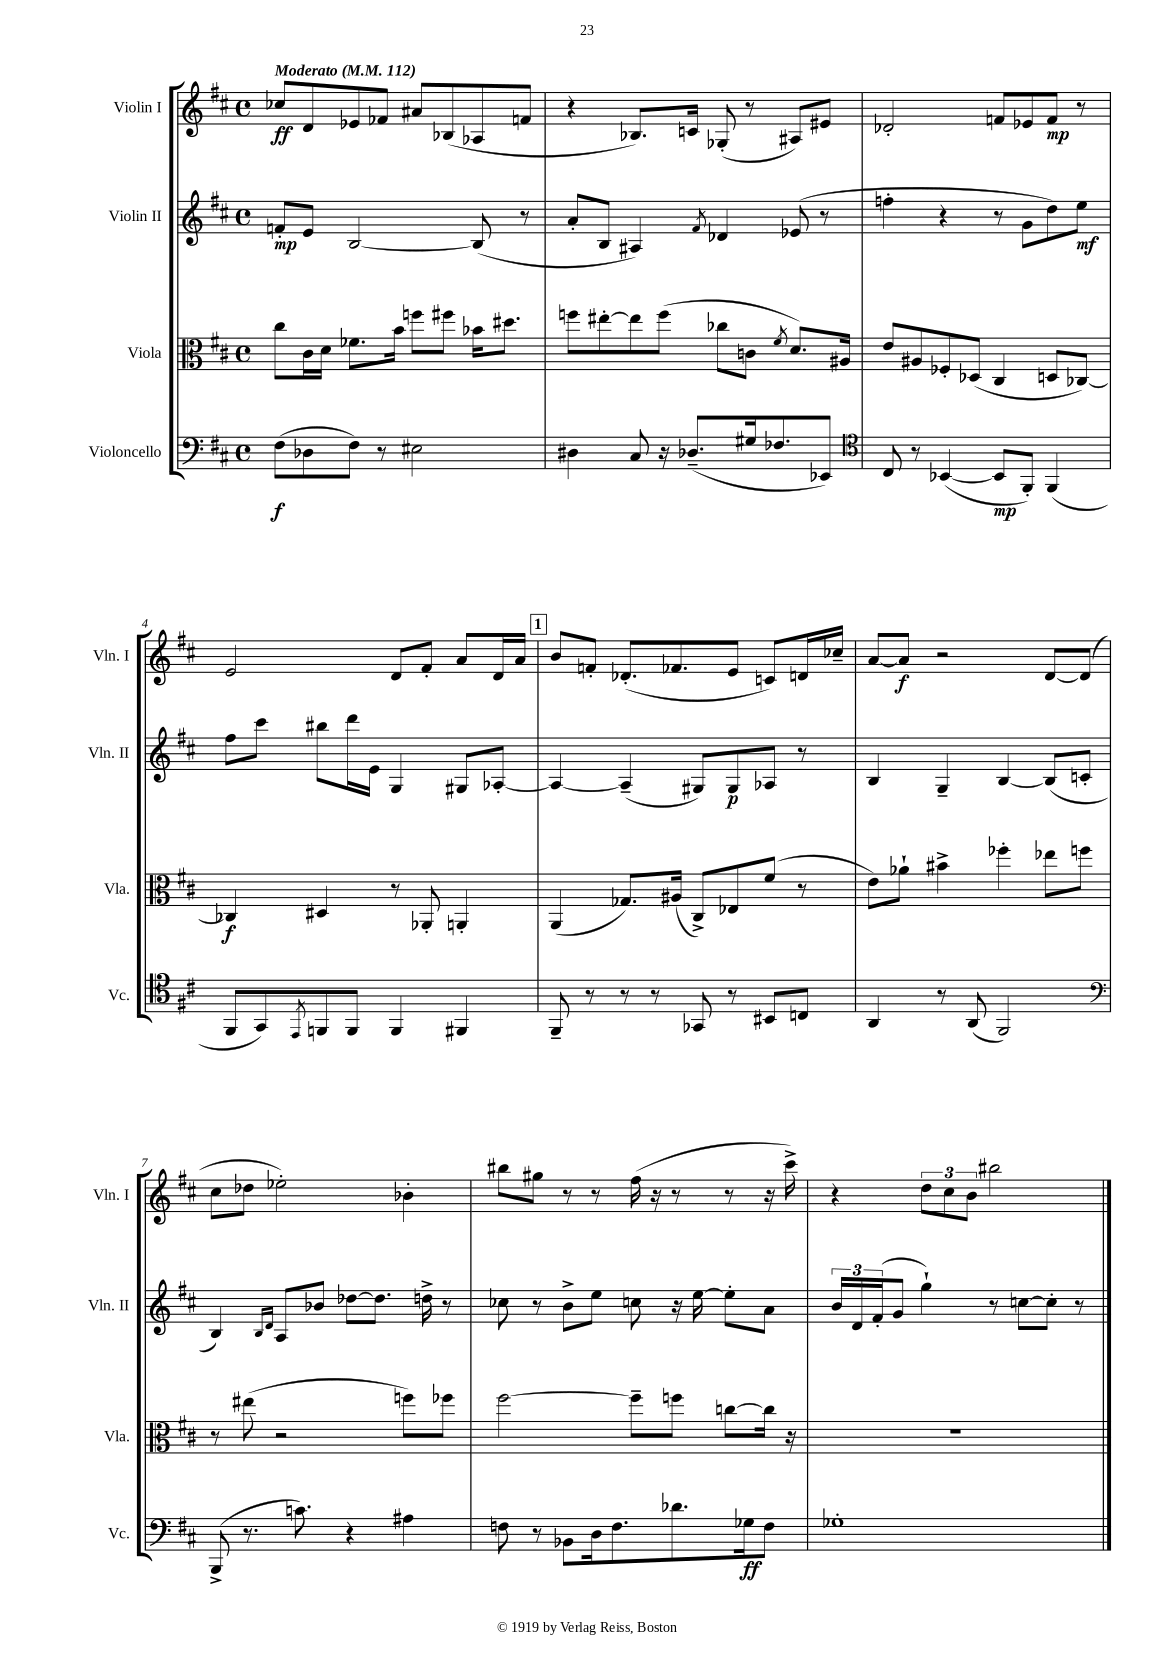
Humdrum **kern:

**kern	**kern	**kern	**kern
*staff4	*staff3	*staff2	*staff1
*clefF4	*clefC3	*clefG2	*clefG2
*k[f#c#]	*k[f#c#]	*k[f#c#]	*k[f#c#]
*M4/4	*M4/4	*M4/4	*M4/4
*met(c)	*met(c)	*met(c)	*met(c)
*MM112	*MM112	*MM112	*MM112
(8F#	8cc#	8f'	8cc-
8D-	16c#	8e	8d
.	16d	.	.
8F#)	8.f-	[2B	8e-
8r	.	.	8f-
.	16b	.	.
2E#	8ff	.	8a#
.	8ff#	.	(8B-
.	16b-	(8B]	8A-
.	8.dd#	.	.
.	.	8r	8f
=	=	=	=
4D#	8ff	8a'	4r
.	[8ee#'	8B	.
8C#	8ee#]	4A#)	8.B-)
16r	(8ff	.	.
(8.D-~	.	.	16c
.	.	8qf#	.
.	8cc-	4d-	(8G-'
16G#	8c	.	8r
8.F-	.	.	.
.	8qf#	.	.
.	8.d)	(8e-	8A#)
8EE-)	.	8r	8e#
.	16A#	.	.
=	=	=	=
*clefC4	*	*	*
8C#	8e	4ff'	2d-'
8r	8A#	.	.
([4BB-	8F-'	4r	.
.	(8D-	.	.
8BB-]	4C#	8r	8f
8FF#')	.	8g	8e-
(4FF#	8D	8dd)	8f
.	[8C-)	8ee	8r
=	=	=	=
8FF#	4C-]	8ff#	2e
8GG)	.	8ccc#	.
8qEE	.	.	.
8FF	4D#	8bb#	.
8FF	.	16ddd	.
.	.	16e	.
4FF	8r	4G	8d
.	8AA-'	.	8f#'
4FF#	4AA'	8G#	8a
.	.	[8A-'	16d
.	.	.	16a
=	=	=	=
8FF#~	(4AA	4A-_	8b
8r	.	.	8f'
8r	8.G-)	(4A-~]	(8.d-'
8r	.	.	.
.	(16A#	.	8.f-
8GG-	8C#^)	8G#)	.
8r	8E-	8G#	8e
8BB#	(8f#	8A-	8c)
8C	8r	8r	16d
.	.	.	16cc-~
=	=	=	=
4AA	8e)	4B	[8a
.	8a-`	.	8a]
8r	4b#^	4G~	2r
(8AA	.	.	.
2FF#)	4ff-'	[4B	.
.	8ee-	(8B]	[8d
.	8ff	8c'	(8d]
=	=	=	=
*clefF4	*	*	*
(8BBB^	8r	4B)	8cc#
8.r	(8ee#	.	8dd-
.	.	16qqB	.
.	.	16qqd	.
.	2r	8A	2ee-')
8.c)	.	.	.
.	.	8b-	.
4r	.	[8dd-	.
.	.	8.dd-]	.
4A#	8ff)	.	4b-'
.	.	16dd^	.
.	8ff-	8r	.
=	=	=	=
8F	[2ff#	8cc-	8bb#
8r	.	8r	8gg#
8BB-	.	8b^	8r
16D	.	8ee	8r
8.F	.	.	.
.	8ff#~]	8cc	(16ff#
.	.	.	16r
8.d-	8ff	16r	8r
.	.	[16ee	.
.	[8cc	8ee']	8r
16G-	.	.	.
8F	16cc]	8a	16r
.	16r	.	16ccc#^)
=	=	=	=
1G-'	1r	24b	4r
.	.	24d	.
.	.	(24f#'	.
.	.	8g	.
.	.	4gg`)	12dd
.	.	.	12cc#
.	.	.	12b
.	.	8r	2bb#
.	.	[8cc	.
.	.	8cc']	.
.	.	8r	.
==	==	==	==
*-	*-	*-	*-
